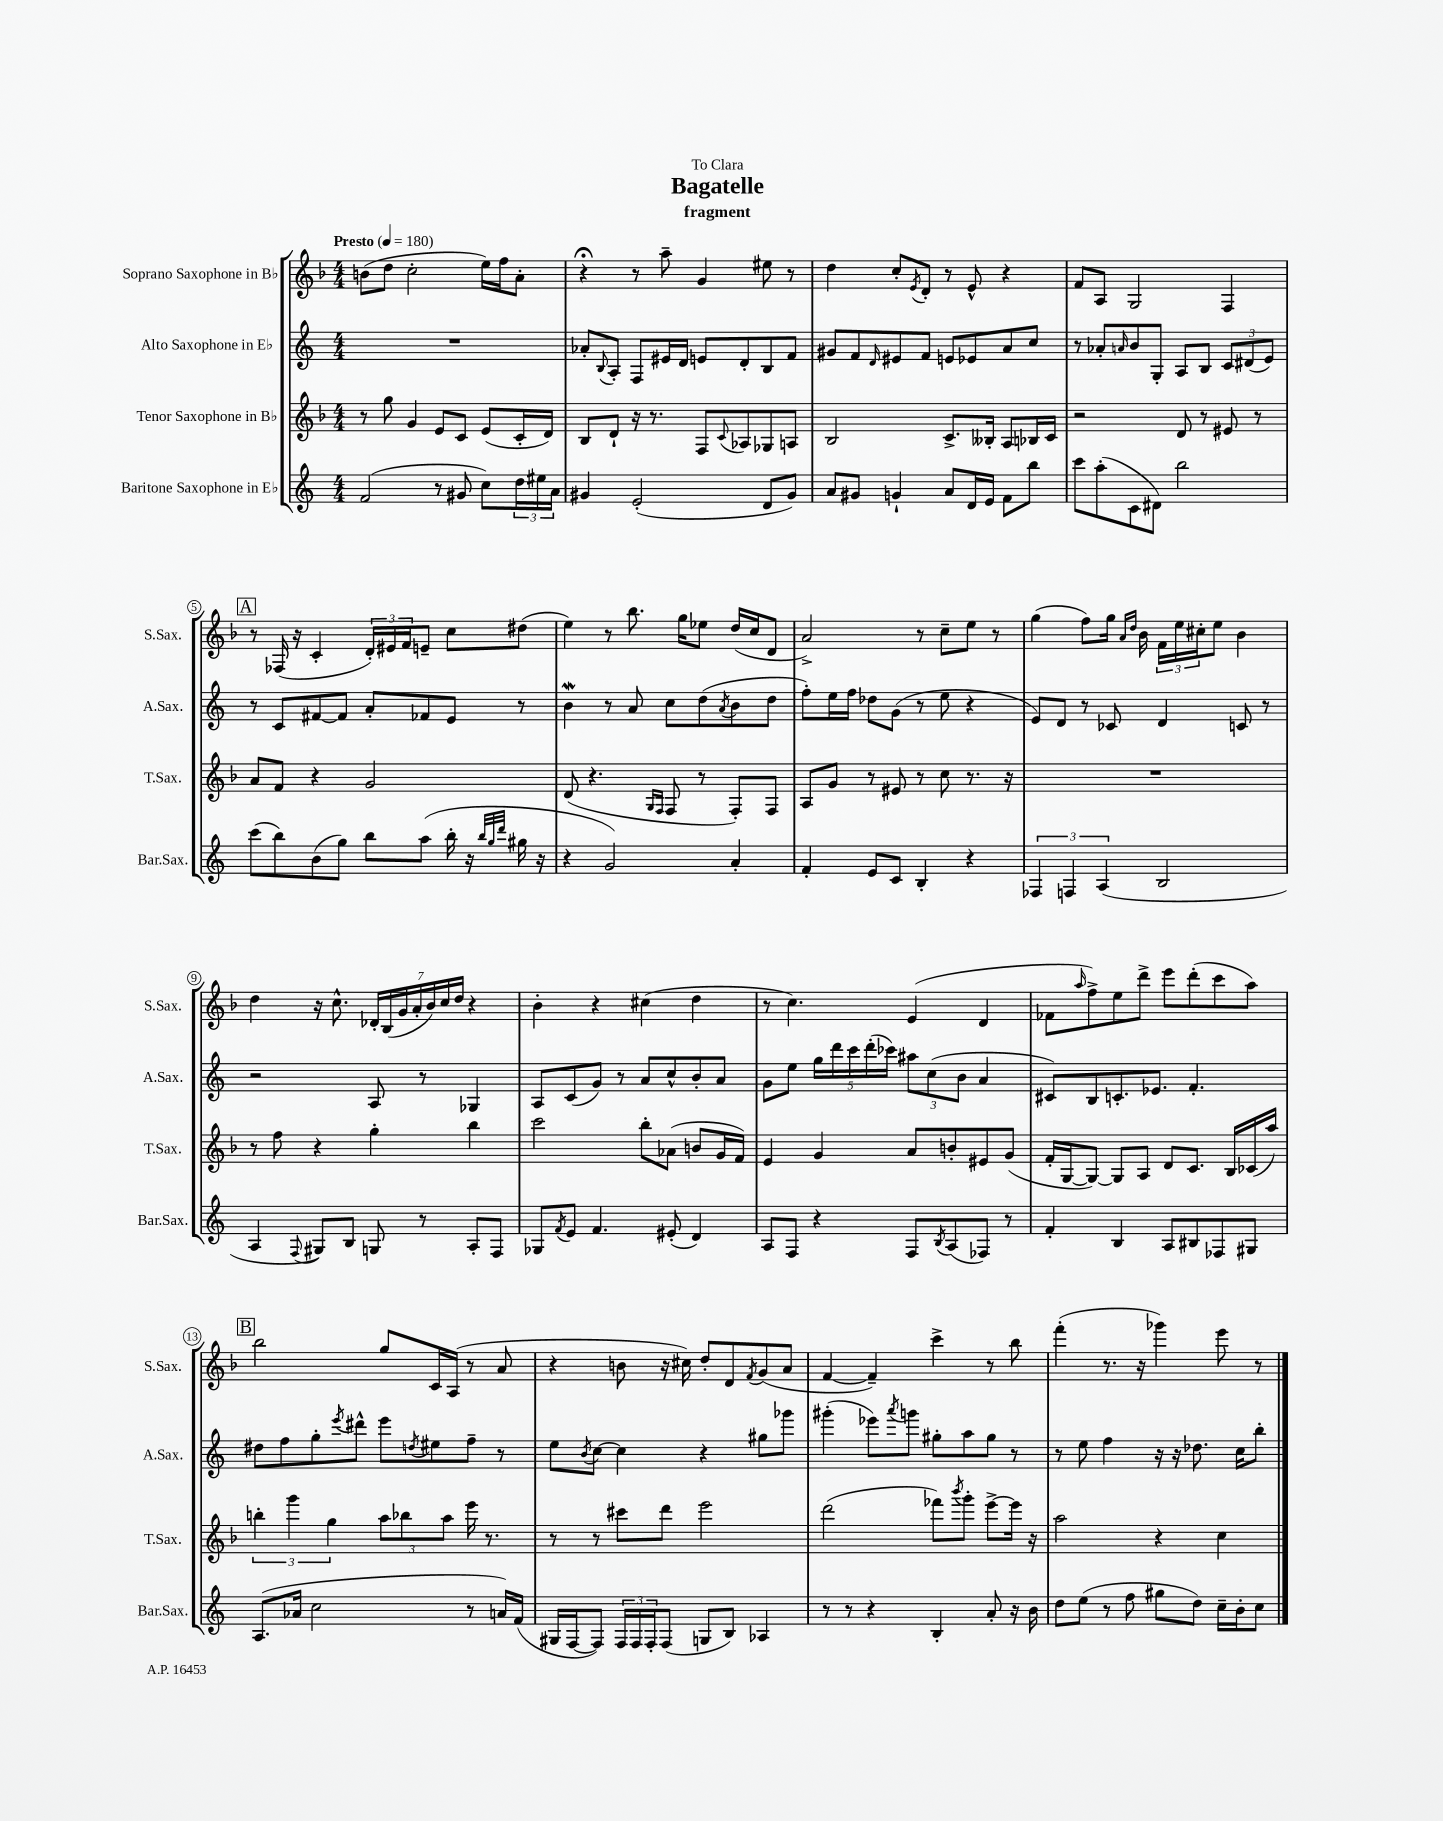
\header { title = "Bagatelle" subtitle = "fragment" dedication = "To Clara" }
<<
\new StaffGroup <<
\new Staff = "s0" \with { instrumentName = "Soprano Saxophone in Bb" shortInstrumentName = "S.Sax." } {
    \clef treble \key f \major \numericTimeSignature \time 4/4 \tempo "Presto" 4 = 180
    b'8( d''8 c''2-. e''16) f''16 a'8-. |
    r4\fermata r8 a''8-- g'4 eis''8 r8 |
    d''4 c''8-. \acciaccatura { e'8 } d'8-. r8 e'8-^ r4 |
    f'8 a8 g2 f4 |
    \mark \markup { \box "A" } r8 fes16( r16 c'4-. \tuplet 3/2 { d'16-.) eis'16 f'16 } e'8-- c''8 dis''8( |
    e''4) r8 bes''8. g''16 ees''8 d''16( c''16 d'8 |
    a'2->) r8 c''8-- e''8 r8 |
    g''4( f''8) g''16 \grace { a'16 d''16 } bes'16 \tuplet 3/2 { f'16 e''16 cis''16-. } e''8 bes'4 |
    d''4 r16 c''8.-^ \tuplet 7/4 { des'16-. bes16( g'16 a'16-. bes'16) c''16 d''16 } r4 |
    bes'4-. r4 cis''4( d''4 |
    r8 c''4.) e'4( d'4 |
    fes'8 \grace { a''16 } f''8->) e''8 d'''8-> e'''8 d'''8-.( c'''8 a''8) |
    \mark \markup { \box "B" } bes''2 g''8 c'16 a16( r8 a'8 |
    r4 b'8 r16 cis''16) d''8-. d'8 \acciaccatura { f'8 } g'8( a'8 |
    f'4~ f'4--) c'''4-> r8 bes''8 |
    f'''4-.( r8. r16 ges'''4) e'''8 r8 \bar "|." |
}
\new Staff = "s1" \with { instrumentName = "Alto Saxophone in Eb" shortInstrumentName = "A.Sax." } {
    \clef treble \key c \major \numericTimeSignature \time 4/4
    R1 |
    aes'8-. \appoggiatura { b8 } a8-. f8 eis'16 d'16 e'8 d'8-. b8 f'8 |
    gis'8 f'8 \grace { d'16 } eis'8 f'8 e'8 ees'8 a'8 c''8 |
    r8 aes'8-. \grace { a'16 } b'8 g8-. a8 b8 \tuplet 3/2 { c'8 dis'8( e'8) } |
    \mark \markup { \box "A" } r8 c'8 fis'8~ fis'8 a'8-. fes'8 e'8 r8 |
    b'4\mordent r8 a'8 c''8 d''8( \acciaccatura { a'8 } b'8 d''8 |
    f''8-.) e''16 f''16 des''8 g'8( r8 e''8 r4 |
    e'8) d'8 r8 ces'8 d'4 c'8 r8 |
    r2 a8 r8 ges4 |
    a8 c'8( g'8) r8 a'8 c''8-^ b'8-. a'8 |
    g'8 e''8 \tuplet 5/4 { g''16 d'''16 c'''16 d'''16-.( ces'''16) } \tuplet 3/2 { ais''8 c''8( b'8 } a'4 |
    cis'8) b8 c'8.-. ees'8. f'4.-. |
    \mark \markup { \box "B" } dis''8 f''8 g''8-. \acciaccatura { e'''8 } dis'''8-^ e'''8 \acciaccatura { d''8 } eis''8 f''8-- r8 |
    e''8 \acciaccatura { b'8 } c''8~ c''4 r4 gis''8 ges'''8 |
    gis'''4-.( ees'''8) \acciaccatura { a'''8 } g'''8 gis''8-. a''8 gis''8 r8 |
    r8 e''8 f''4 r16 r16 des''8. c''16 b''8-. \bar "|." |
}
\new Staff = "s2" \with { instrumentName = "Tenor Saxophone in Bb" shortInstrumentName = "T.Sax." } {
    \clef treble \key f \major \numericTimeSignature \time 4/4
    r8 g''8 g'4 e'8 c'8 e'8( c'16-. d'16) |
    bes8 d'8-! r16 r8. f8 \appoggiatura { c'8 } aes8 ges8 a8 |
    bes2 c'8.-> beses16-. a8 bes16 c'16 |
    r2 d'8 r8 eis'8 r8 |
    \mark \markup { \box "A" } a'8 f'8 r4 g'2 |
    d'8( r4. \grace { g16 f16 } f8 r8 f8-.) f8 |
    a8 g'8 r8 eis'8 r8 c''8 r8. r16 |
    R1 |
    r8 f''8 r4 g''4-. bes''4 |
    c'''2 bes''8-. aes'8( b'8 g'16 f'16) |
    e'4 g'4 a'8 b'8-. eis'8 g'8( |
    f'16-. g16~ g8~) g8 a8 d'8 c'8. bes16 ces'16( a''16) |
    \mark \markup { \box "B" } \tuplet 3/2 { b''4-. g'''4 g''4 } \tuplet 3/2 { a''8 bes''8 a''8 } e'''16 r8. |
    r8 r8 cis'''8 d'''8 e'''2 |
    d'''2( fes'''8) \acciaccatura { bes'''8 } g'''8-. e'''8~-> e'''16 r16 |
    a''2 r4 c''4 \bar "|." |
}
\new Staff = "s3" \with { instrumentName = "Baritone Saxophone in Eb" shortInstrumentName = "Bar.Sax." } {
    \clef treble \key c \major \numericTimeSignature \time 4/4
    f'2( r8 gis'8 c''8) \tuplet 3/2 { d''16 eis''16 a'16 } |
    gis'4 e'2-.( d'8 gis'8) |
    a'8 gis'8 g'4-! a'8 d'16 e'16 f'8 b''8 |
    c'''8 a''8-.( c'8 dis'8) b''2 |
    \mark \markup { \box "A" } c'''8( b''8) b'8( g''8) b''8 a''8( b''16-. r16 \grace { b''32 g''32 d'''32 } gis''16 r16 |
    r4 g'2) a'4-. |
    f'4-. e'8 c'8 b4-. r4 |
    \tuplet 3/2 { fes4 f4 a4( } b2 |
    a4 \appoggiatura { f8 } gis8) b8 g8 r8 a8-. f8 |
    ges8 \acciaccatura { f'8 } e'8 f'4. eis'8-.( d'4) |
    a8 f8 r4 f8 \acciaccatura { b8 } a8( fes8) r8 |
    f'4-. b4 a8 bis8 fes8 gis8 |
    \mark \markup { \box "B" } a8.( aes'16 c''2 r8 a'16) f'16( |
    gis16 f16~ f8) \tuplet 3/2 { f16 f16 f16-. } f8( g8 b8) aes4 |
    r8 r8 r4 b4-. a'8-. r16 b'16 |
    d''8 e''8( r8 f''8 gis''8 d''8) c''16-- b'16-. c''8 \bar "|." |
}
>>
>>
\layout { \context { \Score \override BarNumber.stencil = #(make-stencil-circler 0.1 0.3 ly:text-interface::print) } }
